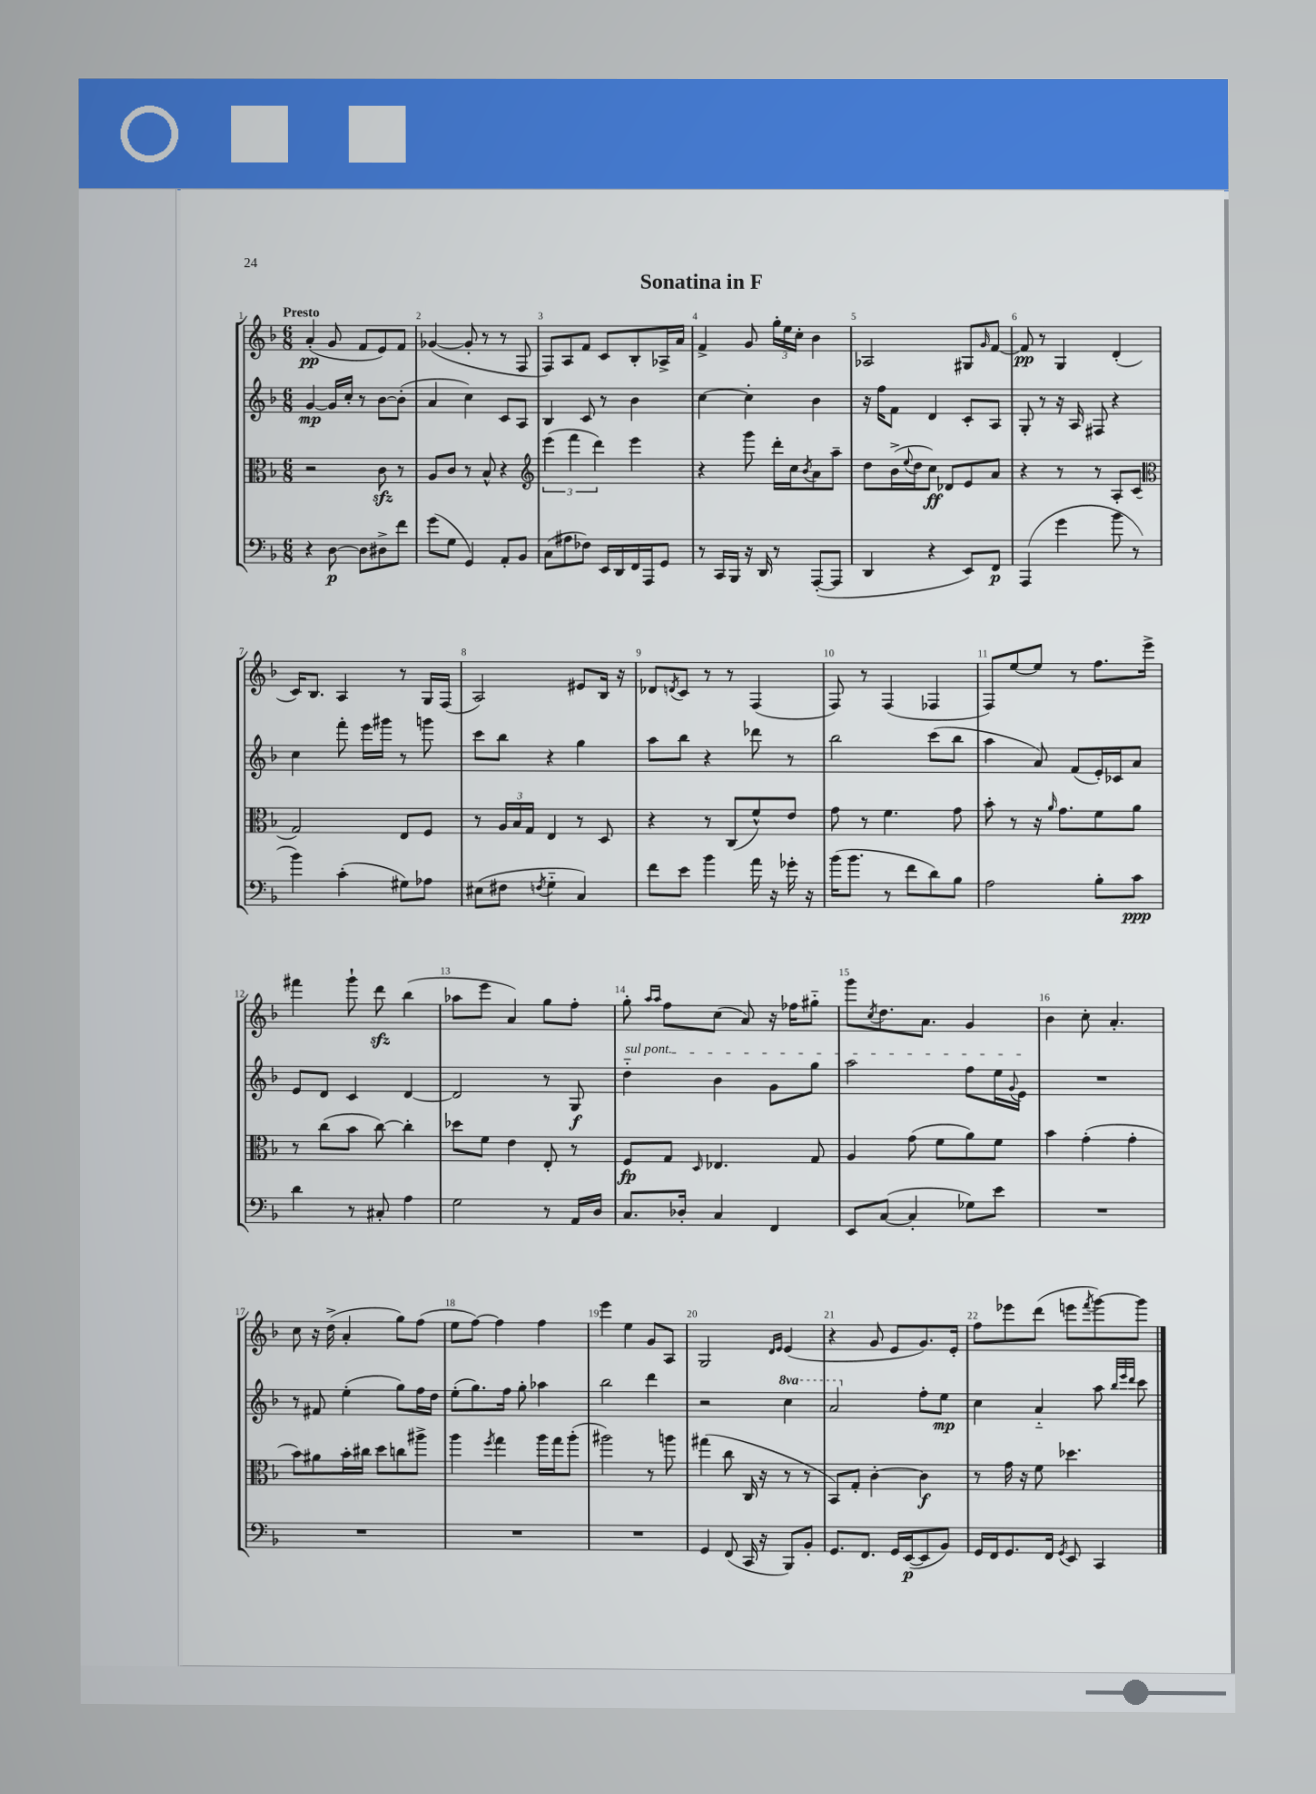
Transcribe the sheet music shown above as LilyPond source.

\header { title = "Sonatina in F" }
<<
\new StaffGroup <<
\new Staff = "s0" {
    \clef treble \key f \major \numericTimeSignature \time 6/8 \tempo "Presto"
    a'4-.\pp( g'8 f'8 e'8) f'8 |
    ges'4~( ges'8-. r8 r8 f8 |
    f8) a8 f'8 c'8 bes8-. aes16-> a'16 |
    f'4-> g'8 \tuplet 3/2 { g''16-. e''16 c''16-. } bes'4 |
    aes2 gis8 \grace { g'16 } f'8~ |
    f'8\pp r8 g4 d'4-.( |
    c'16) bes8. a4 r8 g16 f16( |
    a2) eis'8 bes16 r16 |
    des'8 \acciaccatura { d'8 } c'8 r8 r8 f4( |
    f8) r8 f4( fes4 |
    f8) e''8~ e''8 r8 f''8. e'''16-> |
    fis'''4 g'''8-! d'''8\sfz bes''4( |
    aes''8 e'''8 a'4) g''8 f''8-. |
    g''8-. \grace { a''16 a''16 } f''8 c''8( a'8) r16 fes''16 gis''8-_ |
    g'''8 \acciaccatura { c''8 } d''8. a'8. g'4 |
    bes'4 c''8-. a'4.-. |
    c''8 r16 d''16->( a'4-. g''8) f''8( |
    e''8 f''8~) f''4 f''4 |
    e'''4 e''4 g'8 a8 |
    g2 \grace { d'16 e'16 } e'4( |
    r4 g'8 e'8 g'8.) e'16-. |
    f''8 ees'''8 d'''8( e'''8 \acciaccatura { f'''8 } g'''8~) g'''8 \bar "|." |
}
\new Staff = "s1" {
    \clef treble \key f \major \numericTimeSignature \time 6/8 \set Staff.ottavationMarkups = #ottavation-simple-ordinals
    g'4~\mp g'16 c''16-. r8 bes'8~ bes'8-.( |
    a'4 c''4) c'8 a8 |
    bes4 c'8 r8 bes'4 |
    c''4~ c''4-. bes'4 |
    r16 f''16 f'8 d'4 c'8-. a8 |
    g8-. r8 r16 a16 fis8 r4 |
    c''4 f'''8-. e'''16 gis'''16 r8 g'''8 |
    c'''8 bes''8 r4 g''4 |
    a''8 bes''8 r4 des'''8 r8 |
    bes''2 c'''8( bes''8 |
    a''4 a'8) f'8( e'16-.) ces'16 a'8 |
    e'8 d'8 c'4 d'4~ |
    d'2 r8 g8\f |
    \once \override TextSpanner.bound-details.left.text = \markup { \italic "sul pont." } d''4-_\startTextSpan bes'4 g'8 g''8 |
    a''2 f''8 e''16 \appoggiatura { g'8 } e'16\stopTextSpan |
    R2. |
    r8 fis'8 e''4-.( g''8) f''16 d''16 |
    e''8-.( g''8.) f''16 g''8-. aes''4 |
    bes''2 d'''4 |
    r2 \ottava #1 c'''4 |
    a''2 \ottava #0 f''8-. e''8\mp |
    c''4 a'4-_ a''8 \grace { bes''32 e'''32 d'''32 } c'''8 \bar "|." |
}
\new Staff = "s2" {
    \clef alto \key f \major \numericTimeSignature \time 6/8
    r2 c'8\sfz r8 |
    a8 c'8 r8 bes8-^ r4 |
    \clef treble \tuplet 3/2 { e'''4( f'''4 d'''4) } e'''4 |
    r4 g'''8 d'''16-. c''16 \acciaccatura { bes'8 } a'8 a''8-- |
    d''8 bes'16->( \appoggiatura { e''8 } d''16 c''8\ff) des'8 e'8 a'8 |
    r4 r8 r8 a8-. c'8( |
    \clef alto g2) e8 f8 |
    r8 \tuplet 3/2 { a16 bes16 g16 } e4 r8 d8 |
    r4 r8 c8( f'8-^) e'8 |
    g'8 r8 f'4. g'8 |
    bes'8-. r8 r16 \grace { a'16 } g'8. f'8 a'8 |
    r8 c''8( bes'8 c''8~) c''4-. |
    des''8 f'8 e'4 e8-. r8 |
    f8\fp g8 \grace { d16 } ees4. g8 |
    a4 g'8( f'8 a'8) f'8 |
    bes'4 g'4-.( g'4-. |
    bes'8) ais'8 bes'16-. cis''16 d''8 c''8 ais''8-> |
    a''4 \acciaccatura { f''8 } g''4 a''16 g''16 a''8-.( |
    ais''2) r8 a''8 |
    gis''4( c''8 c16 r16 r8 r8 |
    bes,8) g8-. c'4~-. c'4\f |
    r8 g'16 r16 f'8 des''4. \bar "|." |
}
\new Staff = "s3" {
    \clef bass \key f \major \numericTimeSignature \time 6/8
    r4 d8~\p d8 dis8-> f'8 |
    g'8( g8 g,4) a,8-. bes,8 |
    c8( ais8 fes8) e,16 d,16 f,16 a,,16 g,8 |
    r8 c,16 bes,,16 r16 d,16 r8 a,,8~-.( a,,8 |
    d,4 r4 e,8) f,8\p |
    a,,4( g'4 bes'8 r8 |
    bes'4) c'4-.( gis8) aes8 |
    eis8( fis8 \acciaccatura { f8 } g4-_ c4) |
    f'8 e'8 bes'4 a'16 r16 ges'16-. r16 |
    bes'16( bes'8. r8 f'8 d'8) bes8 |
    a2 bes8-. c'8\ppp |
    d'4 r8 cis8-. a4 |
    g2 r8 a,16 d16 |
    c8. des16-. c4 f,4 |
    e,8 c8~( c4-. ges8) e'8 |
    R2. |
    R2. |
    R2. |
    R2. |
    g,4 f,8( c,16 r16 bes,,8) bes,8-. |
    g,8. f,8. g,16 e,16~\p( e,8 bes,8) |
    g,16 f,16 g,8. f,16 \acciaccatura { g,8 } e,8 c,4 \bar "|." |
}
>>
>>
\layout { \context { \Score \override BarNumber.break-visibility = ##(#f #t #t) barNumberVisibility = #all-bar-numbers-visible } }
